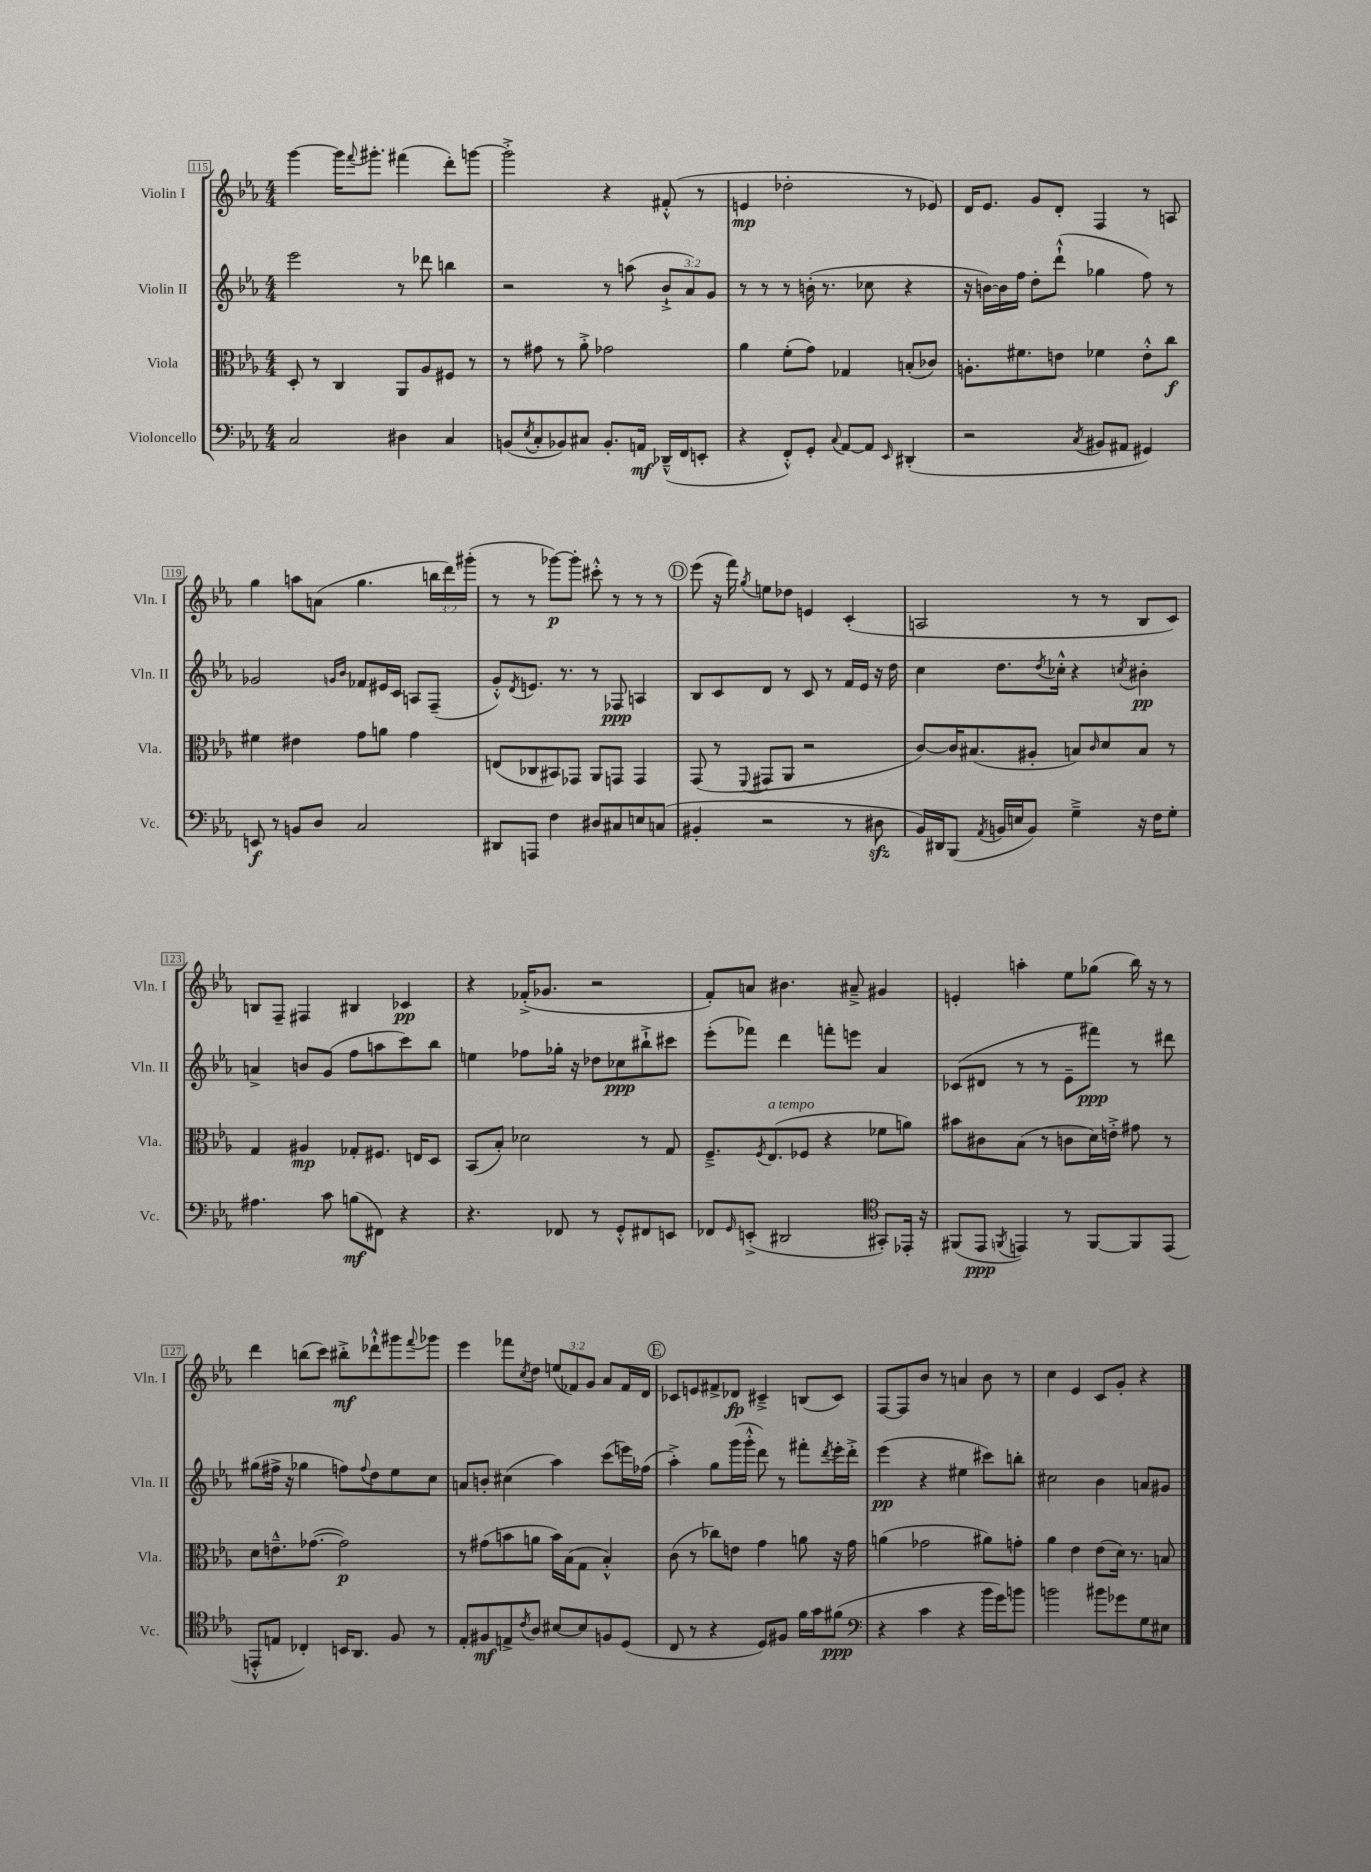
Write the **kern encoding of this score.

**kern	**kern	**kern	**kern
*staff4	*staff3	*staff2	*staff1
*clefF4	*clefC3	*clefG2	*clefG2
*k[b-e-a-]	*k[b-e-a-]	*k[b-e-a-]	*k[b-e-a-]
*M4/4	*M4/4	*M4/4	*M4/4
2C/	8D'/	2eee-\	[4ggg\
.	8r	.	.
.	4C/	.	16ggg\]LK
.	.	.	8qqfff/
.	.	.	8.ggg#'\J
4D#\	8AA-/L	8r	(4fff#\
.	8A-/	8ddd-\	.
4C/	8F#/J	4bb\	8ddd'\L)
.	8r	.	[8ggg\J
=	=	=	=
(8BB/L	8r	2r	2ggg'^\]
8qE-/	.	.	.
8C'/	8g#\	.	.
8BB-/)	8r	.	.
8C#/J	8a-'^\	.	.
8.BB-'/L	2g-\	8r	4r
.	.	(8aa\	.
16AA/Jk	.	.	.
(16DD-~^^/LL	.	12b-`^/L	(8f#'^^/
16FF/J	.	.	.
.	.	12a-/)	.
8EE'/J	.	.	8r
.	.	12g/J	.
=	=	=	=
4r	4a-\	8r	4e/
.	.	8r	.
8FF'^^/L)	(8f'\L	8r	2dd-'\
8GG'/J	8g\J)	(16b'\	.
.	.	8.r	.
8qqC/	.	.	.
[8AA-/L	4G-/	.	.
8AA-/]J	.	8cc-\	.
16qqEE-/	.	.	.
(4DD#'/	(8B'/L	4r	8r
.	8c-/J)	.	8e-/)
=	=	=	=
2r	8.A'\L	16r	16d/LK
.	.	[16b\LL)	8.e-/J
.	.	16b\]	.
.	8.f#\	16ff\JJ	.
.	.	8dd'\L	8g/L
.	8e\J	(8ddd`^^\J	8d'/J
8qC/	.	.	.
8BB#/L	4f-\	4gg-\	4F/
8AA#/J	.	.	.
4GG#/)	8e'^^\L	8ff\)	8r
.	8cc\J	8r	8A/
=	=	=	=
8EE/	4f#\	2g-/	4gg\
8r	.	.	.
8BB/L	4e#\	.	8aa\L
8D/J	.	.	(8a\J
.	.	16qqg/LL	.
.	.	16qqb-/JJ	.
2C/	8g\L	8f-/L	4.gg\
.	8a\J	16e#/L	.
.	.	16c/JJ	.
.	4g\	8A/L	.
.	.	(8F~/J	24bb\LL
.	.	.	24ddd\)
.	.	.	(24ggg#'\JJ
=	=	=	=
8DD#/L	(8E/L	8g'^^/L)	8r
.	.	8qd/	.
8AAA/J	8C-/	8.e/J	8r
4F\	8BB#/)	.	[8ggg-\L)
.	.	8.r	.
.	8GG-/J	.	8ggg-'\]J
8D#/L	8AA-/L	8r	8ccc#'^^\
8C#/	8GG/J	8F-/	8r
8E/	4GG/	4A/	8r
(8C/J	.	.	8r
=	=	=	=
4BB#'/	(8GG/	8B-/L	(8eee-\
.	8r	8c/	16r
.	.	.	16fff\)
.	8qqFF/	.	8qgg/
2r	8GG#/L	8d/J	8ee\L
.	8AA-/J	8r	8dd-\J
.	2r	8c/	4e/
.	.	8r	.
8r	.	16f/LL	(4c'/
.	.	16e-/JJ	.
8D#\	.	16r	.
.	.	16dd\	.
=	=	=	=
16BB-/LL)	[8c/L)	4cc\	2A/
16DD#/J	.	.	.
(8BBB-/J	16c/]K	.	.
.	(8.B#/	.	.
8qAA-/	.	.	.
16BB/LL	.	8.dd\L	.
16E/J	.	.	.
8BB/J)	8A#'/J	.	.
.	.	8qdd/	.
.	.	16cc-'^^\Jk	.
4G~^\	8B/L)	4r	8r
.	16qqc/	.	.
.	8d/	.	8r
.	.	8qcc/	.
16r	8B/J	4b#'\	8B-/L
16F\LK	.	.	.
8G'\J	8r	.	8c/J)
=	=	=	=
4.A#\	4G/	4a^/	8B/L
.	.	.	8F~/J
.	4A#/	8b/L	4F#/
8c\	.	(8g/J	.
(8B\L	8G-'/L	8ff\L	4B#/
8FF#\J)	8.F#/J	8aa\	.
4r	.	8ccc\)	4c-/
.	16E/LK	.	.
.	8D/J	8bb-\J	.
=	=	=	=
4.r	(8BB-/L	4ee\	4r
.	8B-'/J)	.	.
.	2d-\	8ff-\L	(16f-'^/LK
.	.	.	8.g-/J
8FF-/	.	16gg-'\Jk	.
.	.	16r	.
8r	.	8dd-\L	2r
8GG'^^/L	.	8cc-\	.
8FF#/	8r	8bb#`^\	.
8EE/J	8G/	8ccc#\J	.
=	=	=	=
8FF-/L	8.F~^/L	(8eee-'\L	8f'/L)
16qqGG/	.	.	.
(8EE'^/J	.	8fff-\J)	8a/J
.	8qF/	.	.
.	(8.E-/	.	.
2DD#/	.	4ddd\	4.b#\
.	8F-/J	.	.
.	4r	8fff'\L	.
.	.	8eee\J	8a#~^/
*clefC4	*	*	*
8GG#'/L)	8f-\L	4a-/	4g#/
16EE-'/Jk	8a\J)	.	.
16r	.	.	.
=	=	=	=
(8FF#/L	8b#\L	(8c-/L	4e'/
8EE-/J	8c#\	8d#/J	.
8qFF/	.	.	.
4EE/)	(8B-\J	8r	4aa'\
.	8r	8r	.
8r	8c\L	8e-~\L	8ee-\L
[8FF/L	16d\L)	8fff#\J)	(8gg-\J
.	16e'^\JJ	.	.
8FF/]	8g#\	8r	16bb-\)
.	.	.	16r
(8EE/J	8r	8ddd#\	8r
=	=	=	=
8EE'^^/L	8d\L	(8gg#\L	4ddd\
8E/J	8.e~^^\	16ff#^\Jk	.
.	.	16r	.
4C-'/)	.	4gg-\	(8bb\L
.	([8.g-\J	.	.
.	.	.	8ccc\J)
16BB/LK	2g-\])	8ff\L)	8bb#'^\L
8.AA-/J	.	.	.
.	.	8qqff/	.
.	.	8dd\	8ddd-`^^\
8F/	.	8ee-\	8ggg#\
.	.	.	8qqfff/
8r	.	8cc\J	8ggg-\J
=	=	=	=
8E-'/L	8r	8a/L	4eee-\
8F#/	(8g#\L	8b'/J	.
8E^/	8b\	(4cc#\	8fff-\L
8qc/	.	.	8qcc/
8A-/J	8a\J	.	8dd\J
[8B#/L	16b\LL)	4aa-\)	(12ee/L
.	(16B-\J	.	.
.	.	.	12f-/)
8B#/]	8G\J	.	.
.	.	.	12g/J
8F/	4B-'^^/)	(8ccc\L	8a-/L
(8D/J	.	16eee\L)	16f-/L
.	.	(16ff-\JJ	16d/JJ
=	=	=	=
8C/	(8c\	4aa-'^\)	8c-/L
8r	8r	.	8e/
4r	8cc-\L)	8gg\L	8f#^/
.	8e\J	(16ggg\L	8d-/J
.	.	16ggg'^^\JJ	.
8D/L)	4g\	8ddd\)	4c#~^/
8F#/J	.	8r	.
16f\LL	8a\	8fff#'\L	(8B/L
16g\J	.	.	.
.	.	8qddd/	.
(8f#\J	16r	16eee-'\L	8c#/J)
.	16g\	16ddd'^\JJ	.
=	=	=	=
*clefF4	*	*	*
4r	(4a\	(4eee-\	[8F/L
.	.	.	8F/]
4c\	2g-\	4r	8b-/J
.	.	.	8r
4r	.	4ee#\	4a/
16b-\LL	8a#\L)	8ccc#\L)	8b-\
16g\J)	.	.	.
8b\J	8g'\J	8bb'\J	8r
=	=	=	=
2b\	4a-\	2cc#\	4cc\
.	4e-\	.	4e-/
8b#\L	(8e-\L	4b-\	8c/L
8g-\	16d\Jk)	.	8g'/J
.	8.r	.	.
8G\	.	8a/L	4r
8E#\J	8B/	8g#/J	.
==	==	==	==
*-	*-	*-	*-
